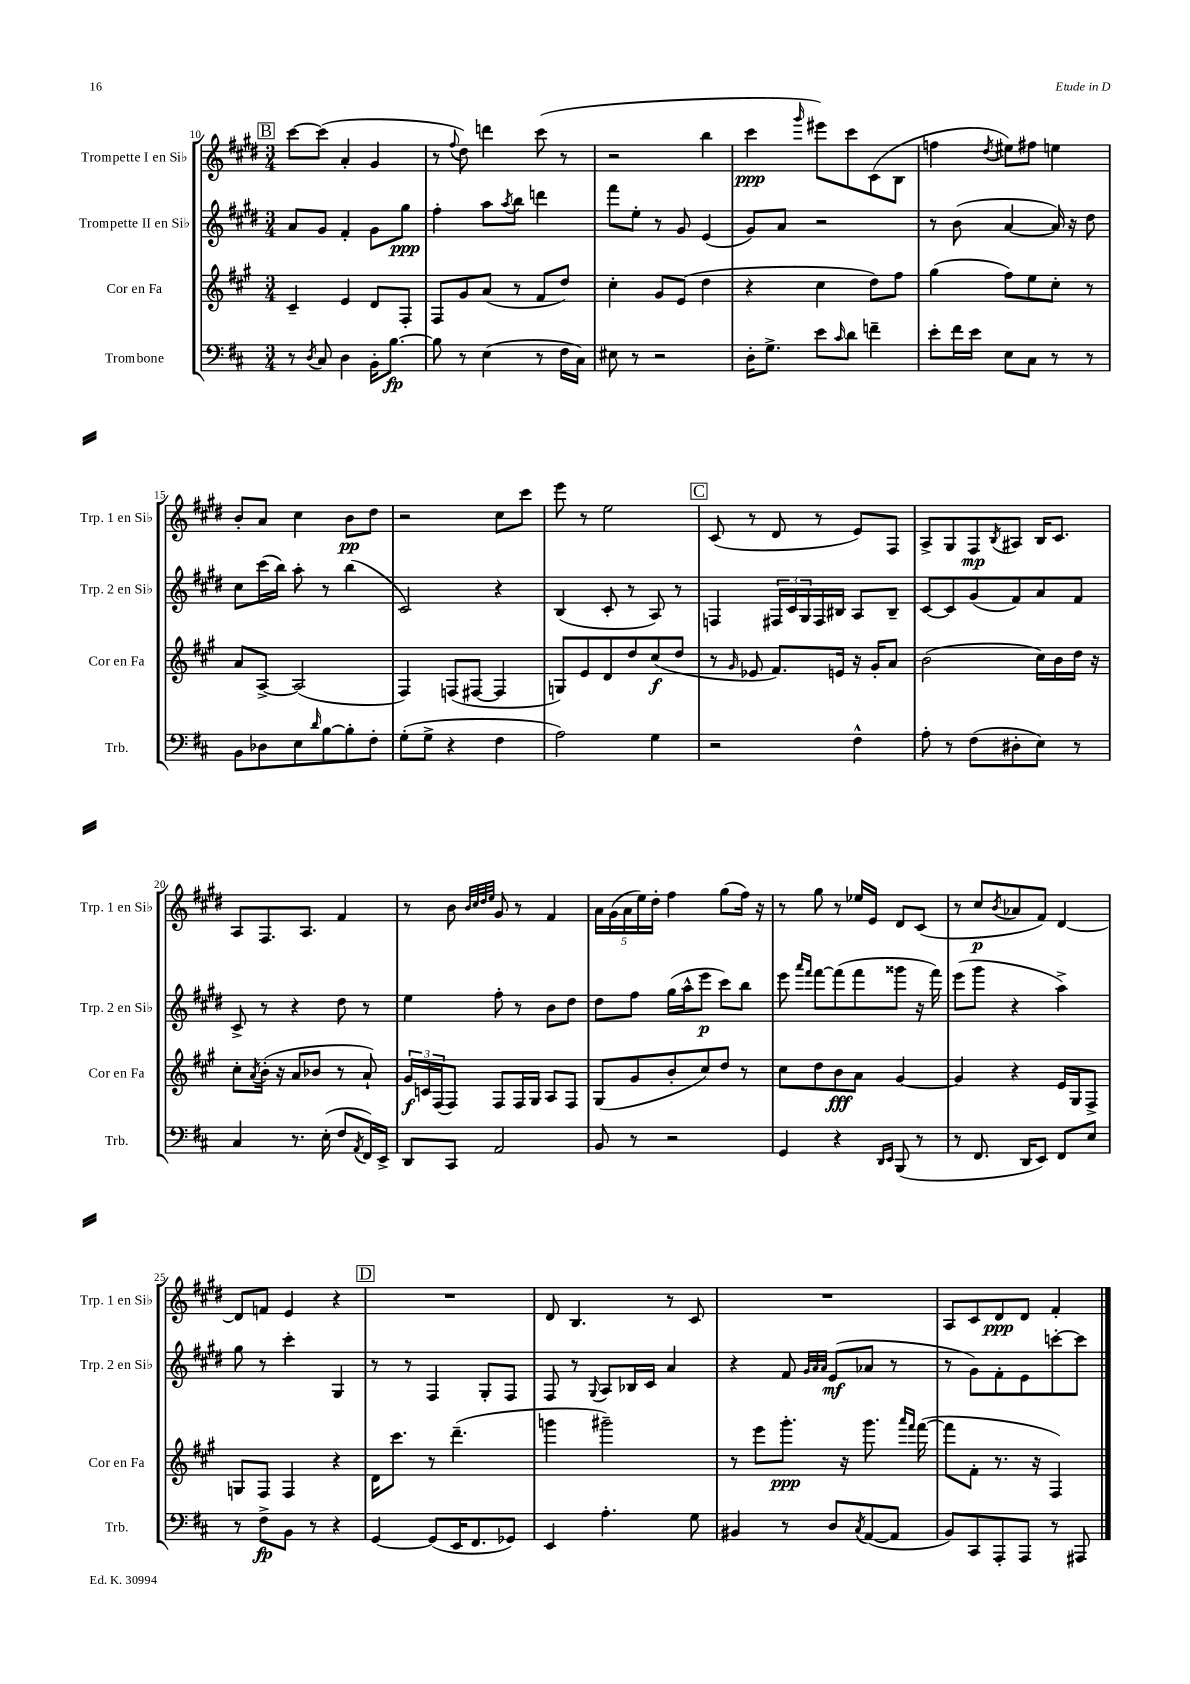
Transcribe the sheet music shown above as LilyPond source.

<<
\new StaffGroup <<
\new Staff = "s0" \with { instrumentName = "Trompette I en Sib" shortInstrumentName = "Trp. 1 en Sib" } {
    \clef treble \key e \major \numericTimeSignature \time 3/4
    \mark \markup { \box "B" } cis'''8~ cis'''8( a'4-. gis'4 |
    r8 \appoggiatura { fis''8 } dis''8) d'''4 cis'''8( r8 |
    r2 b''4 |
    cis'''4\ppp \grace { gis'''16 } eis'''8) cis'''8 cis'8( b8 |
    f''4 \acciaccatura { dis''8 } eis''8) fis''8 e''4 |
    b'8-. a'8 cis''4 b'8\pp dis''8 |
    r2 cis''8 cis'''8 |
    e'''8 r8 e''2 |
    \mark \markup { \box "C" } cis'8( r8 dis'8 r8 e'8) fis8 |
    a8-> gis8 fis8\mp \acciaccatura { b8 } ais8 b16 cis'8. |
    a8 fis8. a8. fis'4 |
    r8 b'8 \grace { b'32 cis''32 dis''32 e''32 } gis'8 r8 fis'4 |
    \tuplet 5/4 { a'16 gis'16( a'16 e''16) dis''16-. } fis''4 gis''8( fis''16) r16 |
    r8 gis''8 r8 ees''16 e'16 dis'8 cis'8( |
    r8 cis''8\p \acciaccatura { b'8 } aes'8 fis'8) dis'4~ |
    dis'8 f'8 e'4 r4 |
    \mark \markup { \box "D" } R2. |
    dis'8 b4. r8 cis'8 |
    R2. |
    a8 cis'8 dis'8\ppp dis'8 fis'4-. \bar "|." |
}
\new Staff = "s1" \with { instrumentName = "Trompette II en Sib" shortInstrumentName = "Trp. 2 en Sib" } {
    \clef treble \key e \major \numericTimeSignature \time 3/4
    \mark \markup { \box "B" } a'8 gis'8 fis'4-. gis'8 gis''8\ppp |
    fis''4-. a''8 \acciaccatura { a''8 } b''8 d'''4 |
    fis'''8 e''8-. r8 gis'8 e'4( |
    gis'8) a'8 r2 |
    r8 b'8( a'4~ a'16) r16 dis''8 |
    cis''8 cis'''16( b''16) a''8-. r8 b''4( |
    cis'2) r4 |
    b4( cis'8-. r8 a8) r8 |
    \mark \markup { \box "C" } f4 \tuplet 3/2 { fis16 cis'16 gis16 } fis16 bis16 a8 bis8-- |
    cis'8~ cis'8 gis'8( fis'8) a'8 fis'8 |
    cis'8-> r8 r4 dis''8 r8 |
    e''4 fis''8-. r8 b'8 dis''8 |
    dis''8 fis''8 gis''16( a''16-^ e'''8\p cis'''8) b''8 |
    e'''8 \grace { a'''16 fis'''16 } fis'''8~ fis'''8( fis'''8 gisis'''8 r16 fis'''16) |
    e'''8( gis'''8 r4 a''4->) |
    gis''8 r8 cis'''4-. gis4 |
    \mark \markup { \box "D" } r8 r8 fis4 gis8-. fis8 |
    fis8 r8 \appoggiatura { gis8 } a8 bes16 cis'16 a'4 |
    r4 fis'8 \grace { gis'32 a'32 a'32 } e'8\mf( aes'8 r8 |
    r8 gis'8) fis'8-. e'8 c'''8~-. c'''8 \bar "|." |
}
\new Staff = "s2" \with { instrumentName = "Cor en Fa" shortInstrumentName = "Cor en Fa" } {
    \clef treble \key a \major \numericTimeSignature \time 3/4
    \mark \markup { \box "B" } cis'4-- e'4 d'8 fis8-. |
    fis8 gis'8 a'8( r8 fis'8 d''8) |
    cis''4-. gis'8 e'8( d''4 |
    r4 cis''4 d''8) fis''8 |
    gis''4( fis''8) e''8 cis''8-. r8 |
    a'8 a8~-> a2( |
    fis4) f8( fis8~ fis4 |
    g8) e'8 d'8 d''8 cis''8\f( d''8 |
    \mark \markup { \box "C" } r8 \grace { gis'16 } ees'8 fis'8.) e'16 r16 gis'16-. a'8 |
    b'2( cis''16) b'16 d''16 r16 |
    cis''8-. \acciaccatura { a'8 } b'16-.( r16 a'8 bes'8 r8 a'8-!) |
    \tuplet 3/2 { gis'16\f c'16 fis16( } fis8) fis8 fis16 gis16 a8 fis8 |
    gis8( gis'8 b'8-. cis''8) d''8 r8 |
    cis''8 d''8 b'8\fff a'8 gis'4~ |
    gis'4 r4 e'16 gis16 fis8-> |
    g8 fis8 fis4 r4 |
    \mark \markup { \box "D" } d'16 cis'''8. r8 d'''4.--( |
    g'''4 gis'''2--) |
    r8 e'''8 gis'''8.-.\ppp r16 gis'''8. \grace { a'''16 fis'''16 } fis'''16~( |
    fis'''8 fis'8-. r8. r16 fis4) \bar "|." |
}
\new Staff = "s3" \with { instrumentName = "Trombone" shortInstrumentName = "Trb." } {
    \clef bass \key d \major \numericTimeSignature \time 3/4
    \mark \markup { \box "B" } r8 \acciaccatura { d8 } cis8 d4 b,16-. b8.~\fp |
    b8 r8 e4( r8 fis16 cis16) |
    eis8 r8 r2 |
    d16-. g8.-> e'8 \grace { cis'16 } d'8 f'4-- |
    e'8-. fis'16 e'16 e8 cis8 r8 r8 |
    b,8 des8 e8 \grace { d'16 } b8~ b8-. fis8-. |
    g8-.( g8-> r4 fis4 |
    a2) g4 |
    \mark \markup { \box "C" } r2 fis4-^ |
    a8-. r8 fis8( dis8-. e8) r8 |
    cis4 r8. e16-.( fis8 \acciaccatura { a,8 } fis,16) e,16-> |
    d,8 cis,8 a,2 |
    b,8 r8 r2 |
    g,4 r4 \grace { d,16 e,16 } b,,8( r8 |
    r8 fis,8. d,16 e,8) fis,8 e8 |
    r8 fis8->\fp b,8 r8 r4 |
    \mark \markup { \box "D" } g,4~ g,8( e,16 fis,8. ges,8) |
    e,4 a4.-. g8 |
    bis,4 r8 d8 \acciaccatura { cis8 } a,8~( a,8 |
    b,8) cis,8 a,,8-. a,,8 r8 ais,,8 \bar "|." |
}
>>
>>
\layout { \context { \Score currentBarNumber = #10 } }
